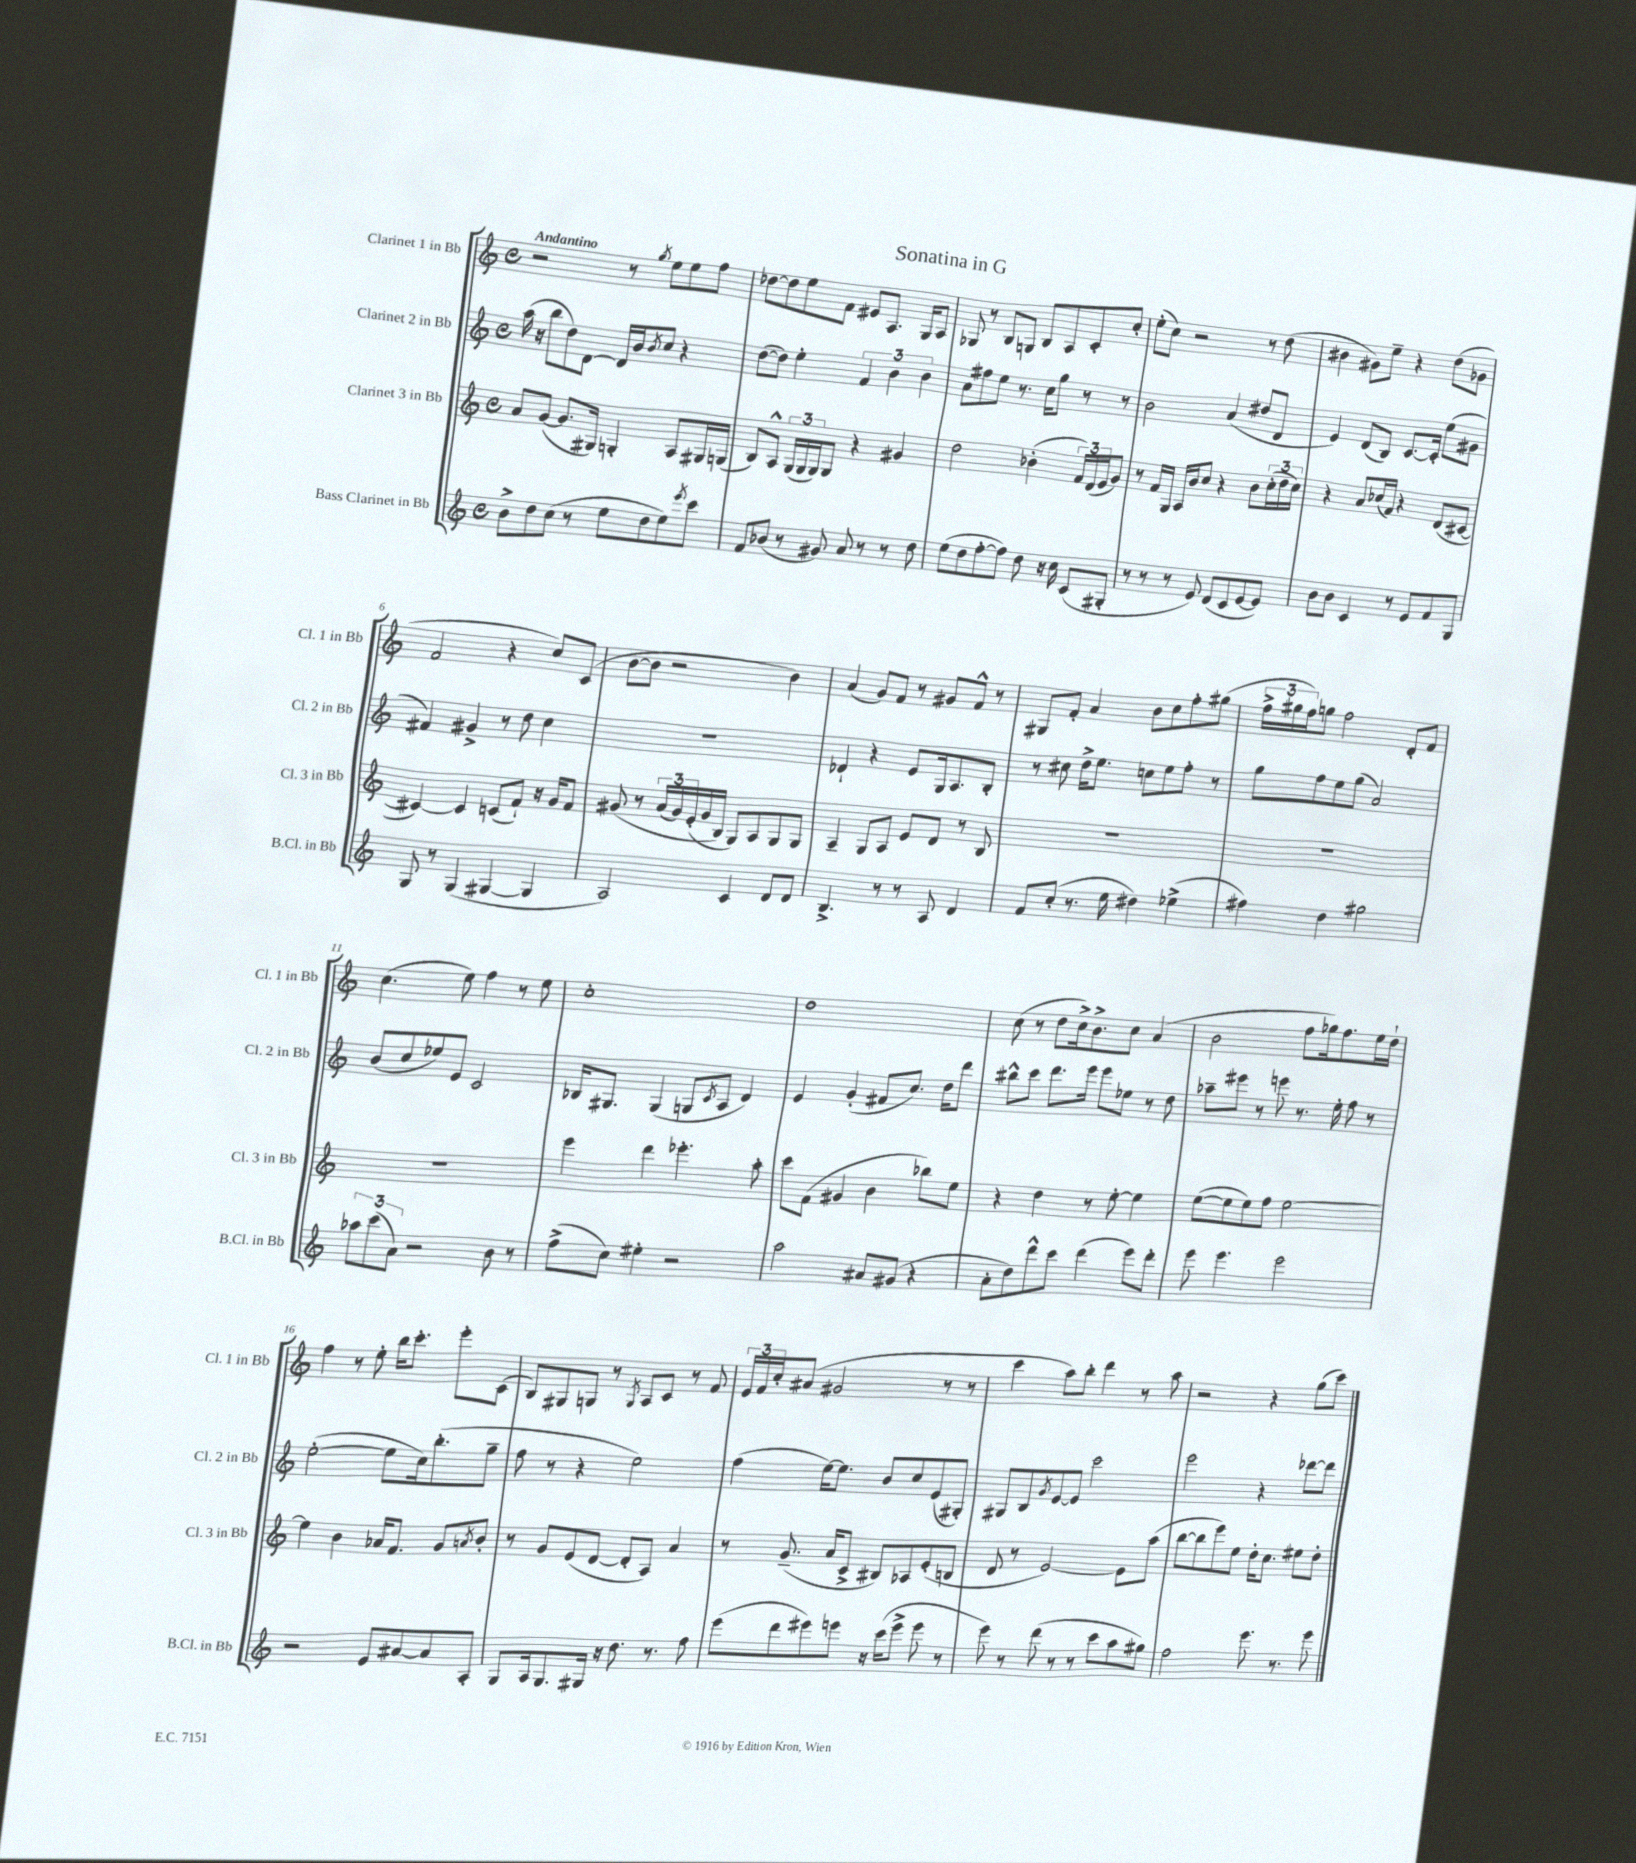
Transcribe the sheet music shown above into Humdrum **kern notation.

**kern	**kern	**kern	**kern
*staff4	*staff3	*staff2	*staff1
*clefG2	*clefG2	*clefG2	*clefG2
*k[]	*k[]	*k[]	*k[]
*M4/4	*M4/4	*M4/4	*M4/4
*met(c)	*met(c)	*met(c)	*met(c)
8b^\L	8a/L	(16aa\	2r
.	.	16r	.
8dd\	([8g/J	8bb\L	.
(8cc\J	8.g/]L	8dd\)	.
8r	.	[8d\J	.
.	16G#/Jk)	.	.
8ee\L	4G'/	16d/]LL	8r
.	.	16b/J	.
.	.	8qb/	8qgg/
8dd\	.	8cc/J	8ee\L
8ee\)	8A/L	4r	8ee\
8qeee/	.	.	.
8ccc\J	16G#/L	.	8ff\J
.	(16G/JJ	.	.
=	=	=	=
8f/L	8B/L)	([8dd\L	[8dd-\L
(8b-/J	8A^^/J	8dd\]J)	8dd-\]
8r	(24G/LL	4ee'\	8ee\
.	24G/	.	.
.	24G/J)	.	.
8g#/)	8G/J	.	8f\J
8a/	4r	6f/	8e#/L
8r	.	.	8.A/J
.	.	6b\	.
8r	4g#/	.	.
.	.	.	16G/LK
.	.	6b\	.
8dd\	.	.	8A/J
=	=	=	=
(8ee\L	2dd\	8a\L	8G-/
8dd\	.	8ff#\	8r
[8ff'\	.	8ee\J	8B/L
8ff\]J)	.	8.r	8G/J
8dd\	(4b-'\	.	8B/L
.	.	16cc\LK	.
16r	.	8gg\J	8A/
16cc\	.	.	.
(8c/L	24f/LL)	8r	8c'/
.	(24d/	.	.
.	24e/J	.	.
8G#'/J	8g/J)	8r	8cc'/J
=	=	=	=
8r	8r	2b\	(8ee'\L
8r	16f/LL	.	8cc\J)
.	16G/JJ	.	.
8r	16A/LL	.	2r
.	16b/J	.	.
8e/)	8cc/J	.	.
(8d/L	4r	(4a/	.
8c/	.	.	.
[8e/	8b\L	8dd#/L	8r
8e/]J)	(24cc'\L	8d/J	(8dd\
.	24dd\	.	.
.	24cc\JJ)	.	.
=	=	=	=
8b\L	4r	4e/)	4b#\
8b\J	.	.	.
4c/	8a/L	(8d/L	8g#\L)
.	(16cc-/L	8B/J)	8ee~\J
.	16f/JJ)	.	.
8r	4r	[8.c/L	4r
8e/L	.	.	.
.	.	16c'/]Jk	.
8f/	(8d/L	(8ee\L	(8dd\L
8G/J	[8c#/J	8g#\J	8g-\J
=	=	=	=
8G/	4c#/_)	4f#/)	2f/
8r	.	.	.
(4G/	4c#/]	4g#^/	.
[4G#/	(8c/L	8r	4r
.	8f`/J)	8dd\	.
4G#/]	16r	4cc\	8cc/L)
.	16g/LK	.	.
.	8f/J	.	(8c/J
=	=	=	=
2A/)	&(8g#/	1r	[8b\L
.	8r	.	8b\]J
.	(24a/LL	.	2r
.	24g#/)	.	.
.	(24e'/	.	.
.	16g#/	.	.
.	16B/JJ&)	.	.
4c/	8G/L)	.	.
.	8A/	.	.
8d/L	8G/	.	4b\)
8d/J	8G/J	.	.
=	=	=	=
4.B^/	4A~/	4d-`/	(4a/
.	8G/L	4r	8g/L)
8r	8A/J	.	8f/J
8r	8e/L	8e/L	8r
8A/	8d/J	16G/k	8g#/L
.	.	8.A/	.
4d/	8r	.	8f^^/J
.	8B/	8B'/J	8r
=	=	=	=
8f/L	1r	8r	8G#/L
(8cc'/J	.	8cc#\	8f'/J
8.r	.	16dd^\LK	4a/
.	.	8.ee\J	.
16ee\	.	.	.
4dd#\)	.	8cc\L	8b\L
.	.	8ee\	8cc\
(4ee-^\	.	8ff'\J	8ff'\
.	.	8r	(8gg#\J
=	=	=	=
4ff#\)	1r	8gg\L	24ff^\LL
.	.	.	24gg#\
.	.	.	24ff\J)
.	.	8ff\	8gg\J
4dd\	.	8ee\	2ff\
.	.	(8gg\J	.
2gg#\	.	2a/)	.
.	.	.	8d'/L
.	.	.	8f/J
=	=	=	=
12aa-\L	1r	(8b/L	(4.cc\
(12ccc\	.	.	.
.	.	8cc/	.
12a\J)	.	.	.
2r	.	8ee-/)	.
.	.	8e/J	8ee\)
.	.	2c/	4ff\
8b\	.	.	8r
8r	.	.	8ee\
=	=	=	=
(8ff^\L	4eee\	16B-/LK	1cc'
.	.	8.G#/J	.
8cc\J)	.	.	.
4ee#'\	4ddd\	(4G#/	.
2r	4.eee-'\	8G/L	.
.	.	8qc/	.
.	.	8A/J	.
.	.	4d/)	.
.	8aa'\	.	.
=	=	=	=
2aa\	8ccc\L	4e/	1dd
.	(8f\J	.	.
.	4g#/	(4g'/	.
8a#/L	4b\	8f#/L	.
(8g#/J	.	8.cc/J)	.
4r	8bb-\L)	.	.
.	.	16dd\LK	.
.	8ee\J	8ddd\J	.
=	=	=	=
8a'\L	4r	8bb#^^\L	(8cc\
8dd\)	.	8ccc\J	8r
8ddd^^\	4dd\	8.ddd\L	8dd\L
8ccc\J	.	.	16cc^\k)
.	.	16eee\Jk	8.b^\
(4ddd\	8r	8eee\L	.
.	[8ee'\	8ee-\J	8cc\J
8eee\L)	4ee\]	8r	(4a/
8ddd'\J	.	8dd\	.
=	=	=	=
8eee\	([8ee\L	8aa-~\L	2b\
4.eee\	8ee\]	8eee#\J	.
.	8ee\)	8r	.
.	8ff\J	8eee\	.
2eee\	[2ee\	8.r	8ff\L
.	.	.	16gg-\k)
.	.	16ee'\	8.ff\
.	.	8ff\	.
.	.	8r	16ee\L
.	.	.	16dd`\JJ
=	=	=	=
2r	4ee\]	([2ee'\	4ff\
.	4b\	.	8r
.	.	.	8ee'\
8e/L	16a-/LK	8ee\]L	16bb\LK
.	8.f/J	.	8.ccc'\J
[8a#/	.	16cc\k)	.
.	.	(8.bb'\	.
8a#/]	8g/L	.	8eee'\L
.	8qa/	.	.
8A'/J	8b'/J	8gg~\J	(8c\J
=	=	=	=
8G/L	8r	8ff\	8B/L)
16A/k	8g/L	8r	8G#/
8.G/	.	.	.
.	(8e/	4r	8G/J
16G#/Jk	[8d/J	.	8r
16r	.	.	.
.	.	.	8qG/
8.dd\	8d'/]L	2ee\)	8A/L
.	8A/J)	.	8c/J
8.r	.	.	.
.	4a/	.	8r
8ff\	.	.	8f/
=	=	=	=
(8eee\L	8r	(4ff\	24e/LL
.	.	.	24f/
.	.	.	24cc'/J
8ddd\	(8.g~/	.	(8a#/J
8eee#\)	.	[16ee\LK)	2g#/
.	16a/LK	8.ee\]J	.
8eee\J	8c^/J	.	.
16r	8B#/L)	8b/L	.
(16ccc\LK	.	.	.
8eee^\J	8A-/	8cc/	.
8eee\	(8e'/	(8e/	8r
8r	8B/J	8G#'/J)	8r
=	=	=	=
8eee\)	8d/	8G#/L	4ccc\
8r	8r	8B/	.
.	.	8qg/	.
(8ddd\	[2e/)	[8e/	8aa\L)
8r	.	8e/]J	8bb'\J
8r	.	2ccc\	4ddd\
8ccc\L	.	.	.
8aa\	8e\]L	.	8r
8gg#\J)	(8aa\J	.	8aa\
=	=	=	=
2ff\	[8bb\L	2eee\	2r
.	8bb\]	.	.
.	8eee\)	.	.
.	8ee\J	.	.
8.eee\	16dd'\LK	4r	4r
.	8.cc\J	.	.
8.r	.	.	.
.	8ee#\L	[8ddd-\L	(8gg\L
8eee\	8dd'\J	8ddd-\]J	8ccc\J)
==	==	==	==
*-	*-	*-	*-
